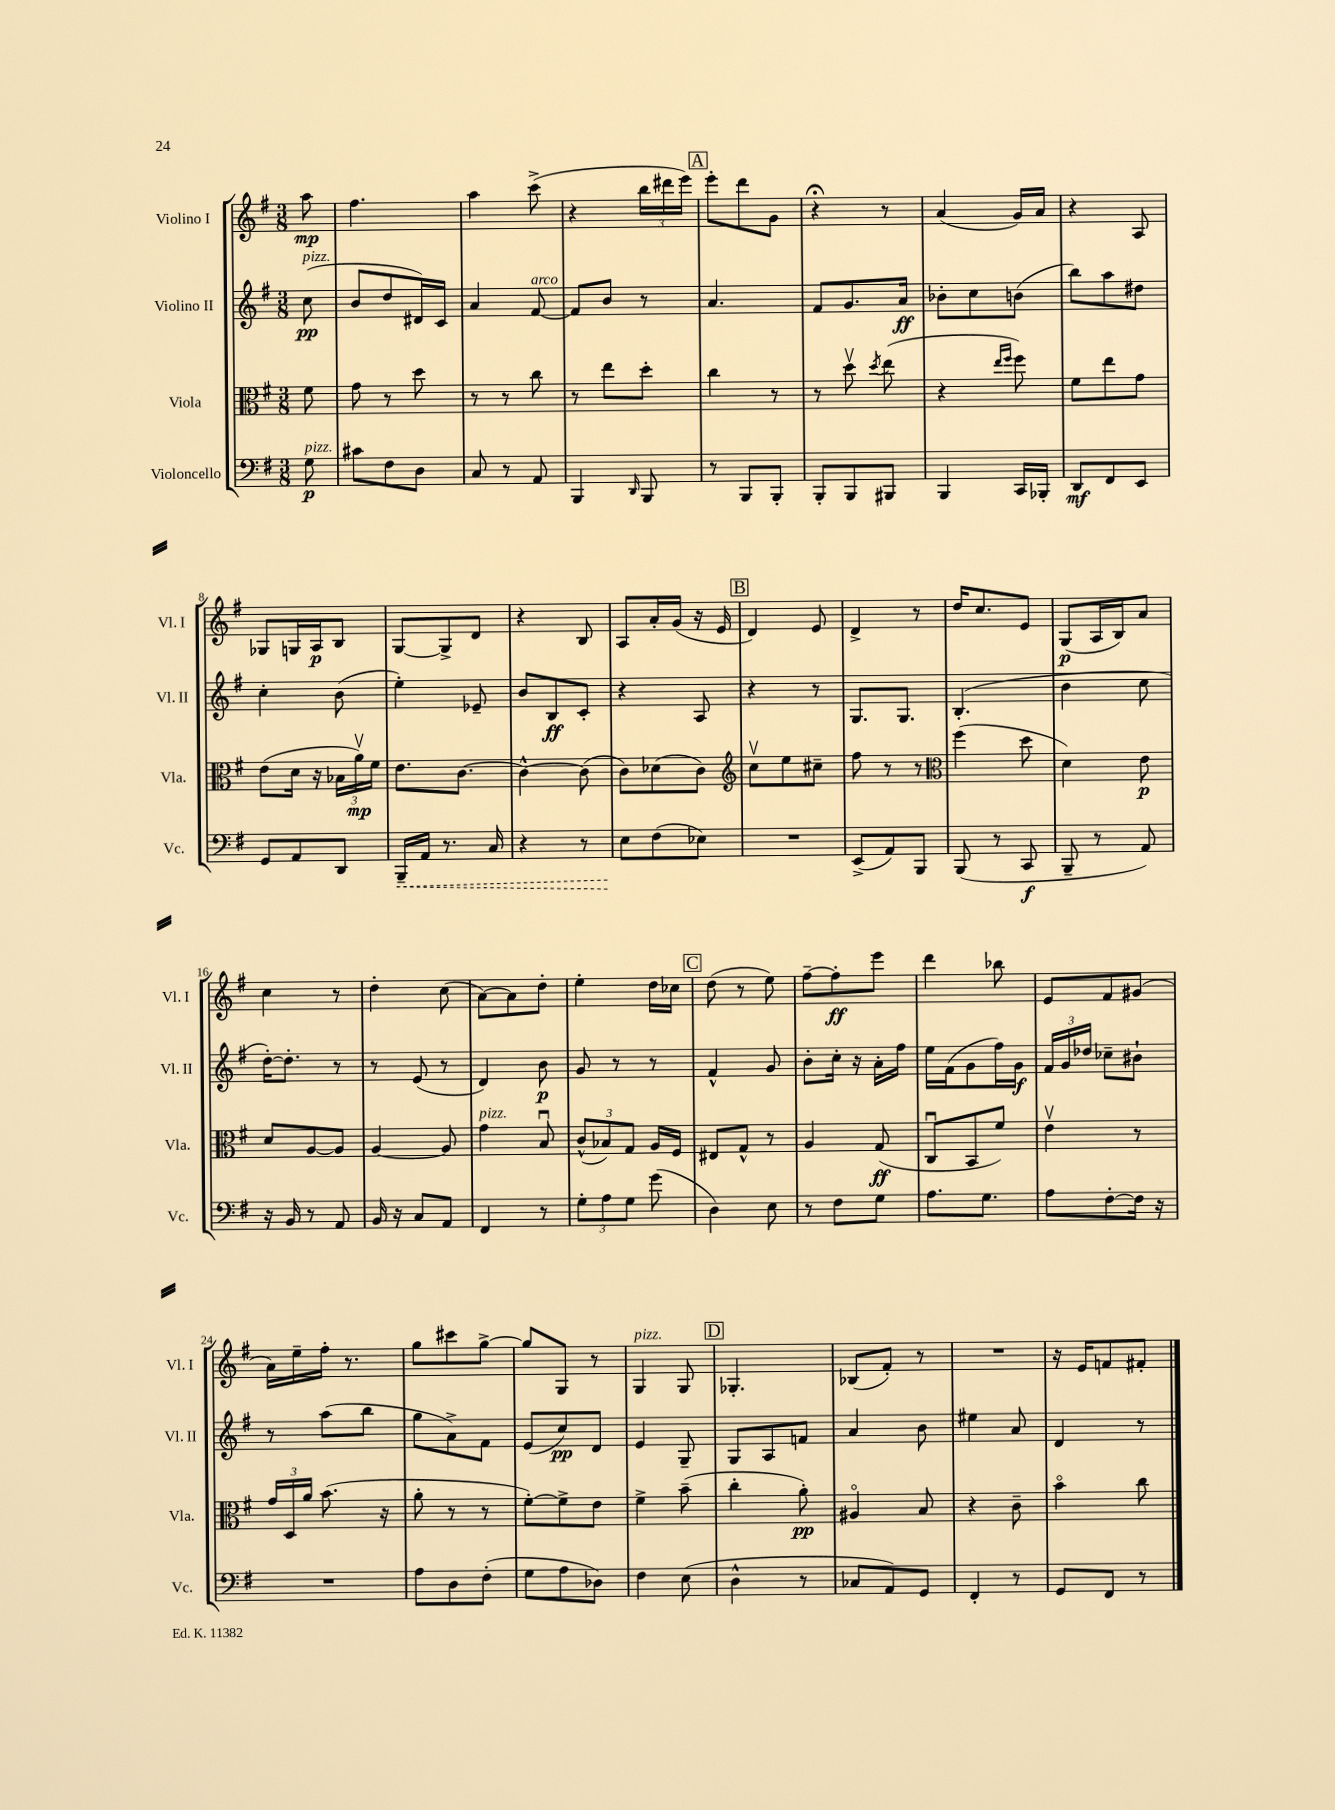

**kern	**kern	**kern	**kern
*staff4	*staff3	*staff2	*staff1
*clefF4	*clefC3	*clefG2	*clefG2
*k[f#]	*k[f#]	*k[f#]	*k[f#]
*M3/8	*M3/8	*M3/8	*M3/8
8G	8f#	(8cc	8aa
=	=	=	=
8c#	8g	8b	4.ff#
8F#	8r	8dd	.
8D	8dd	16d#)	.
.	.	16c	.
=	=	=	=
8C	8r	4a	4aa
8r	8r	.	.
8AA	8cc	[8f#	(8ccc^
=	=	=	=
4BBB	8r	8f#]	4r
.	8ee	8b	.
16qqDD	.	.	.
8BBB	8dd'	8r	24bb
.	.	.	24ddd#
.	.	.	24eee)
=	=	=	=
8r	4cc	4.a	8eee'
8BBB	.	.	8ddd
8BBB'	8r	.	8g
=	=	=	=
8BBB'	8r	8f#	4r;
8BBB	8ddv	8.g	.
.	8qdd	.	.
8BBB#	(8ee	.	8r
.	.	16a	.
=	=	=	=
4BBB	4r	8b-'	(4a
.	.	8cc	.
.	16qqee	.	.
.	16qqff#	.	.
16CC	8ff#)	(8b	16g)
16BBB-'	.	.	16a
=	=	=	=
8DD	8f#	8bb)	4r
8FF#	8ee	8aa	.
8EE	8g	8dd#	8A
=	=	=	=
8GG	(8e	4cc'	8G-
8AA	16d	.	16G
.	16r	.	16A
8DD	24B-	(8b	8B
.	24av)	.	.
.	24f#	.	.
=	=	=	=
16BBB~	8.e	4ee')	[8G
16AA	.	.	.
8.r	.	.	8G^]
.	[8.c	.	.
.	.	8e-~	8d
16C	.	.	.
=	=	=	=
4r	4c^^_	8b	4r
.	.	8B	.
8r	(8c]	8c'	8B
=	=	=	=
8E	8c)	4r	8A
(8F#	(8d-	.	16a'
.	.	.	(16g
8E-)	8c)	8A	16r
.	.	.	16e
=	=	=	=
*	*clefG2	*	*
4.r	8ccv	4r	4d)
.	8ee	.	.
.	8cc#~	8r	8e
=	=	=	=
(8EE^	8ff#	8.G	4d^
8AA)	8r	.	.
.	.	8.G	.
8BBB	8r	.	8r
=	=	=	=
*	*clefC3	*	*
(8BBB	(4ff#	(4.B'	16dd
.	.	.	8.cc
8r	.	.	.
8CC	8dd	.	8e
=	=	=	=
8BBB~	4d)	4b	(8G
8r	.	.	16A
.	.	.	16B)
8AA)	8e	8cc	8a
=	=	=	=
16r	8d	[16dd')	4cc
16BB	.	8.dd']	.
8r	[8A	.	.
8AA	8A]	8r	8r
=	=	=	=
16BB	[4A	8r	4dd'
16r	.	.	.
8C	.	(8e	.
8AA	8A]	8r	(8cc
=	=	=	=
4FF#	4g	4d)	[8a)
.	.	.	8a]
8r	8Bu	8b	8dd'
=	=	=	=
12G'	(12c^^	8g	4ee'
12A	12B-)	.	.
.	.	8r	.
12G	12G	.	.
(8g	16A	8r	16dd
.	16F#	.	16cc-
=	=	=	=
4D)	8E#	4f#^^	(8dd
.	8G^^	.	8r
8E	8r	8g	8ee)
=	=	=	=
8r	4A	8b'	[8ff#~
8F#	.	16cc'	8ff#']
.	.	16r	.
8G	(8G	16a'	8eee
.	.	16ff#	.
=	=	=	=
8.A	8Cu	16ee	4ddd
.	.	(16f#	.
.	8BB	8g	.
8.G	.	.	.
.	8f#)	16ff#)	8bb-
.	.	16g	.
=	=	=	=
8A	4ev	24f#	8e
.	.	24g	.
.	.	24dd-	.
[8F#'	.	8cc-~	8f#
16F#]	8r	8b#`	(8g#
16r	.	.	.
=	=	=	=
4.r	24g	8r	16a)
.	24D	.	.
.	.	.	16ee~
.	24a	.	.
.	(8.b	(8aa	16ff#'
.	.	.	8.r
.	.	8bb	.
.	16r	.	.
=	=	=	=
8A	8a'	8gg	8gg
8D	8r	8a^)	8ccc#
(8F#'	8r	8f#	[8gg^
=	=	=	=
8G	[8f#')	(8e	8gg]
8A	8f#^]	8cc)	8G
8D-)	8e	8d	8r
=	=	=	=
4F#	4f#^	4e	4G
(8E	(8b~	8G~	8G
=	=	=	=
4D^^	4cc'	8G	4.G-'
.	.	8A	.
8r	8a')	8f	.
=	=	=	=
8C-	4A#o	4a	(8B-
8AA)	.	.	8f#')
8GG	8B	8b	8r
=	=	=	=
4FF#'	4r	4ee#	4.r
8r	8c~	8a	.
=	=	=	=
8GG	4bo	4d	16r
.	.	.	16e
8FF#	.	.	8f
8r	8cc	8r	8f#'
==	==	==	==
*-	*-	*-	*-
